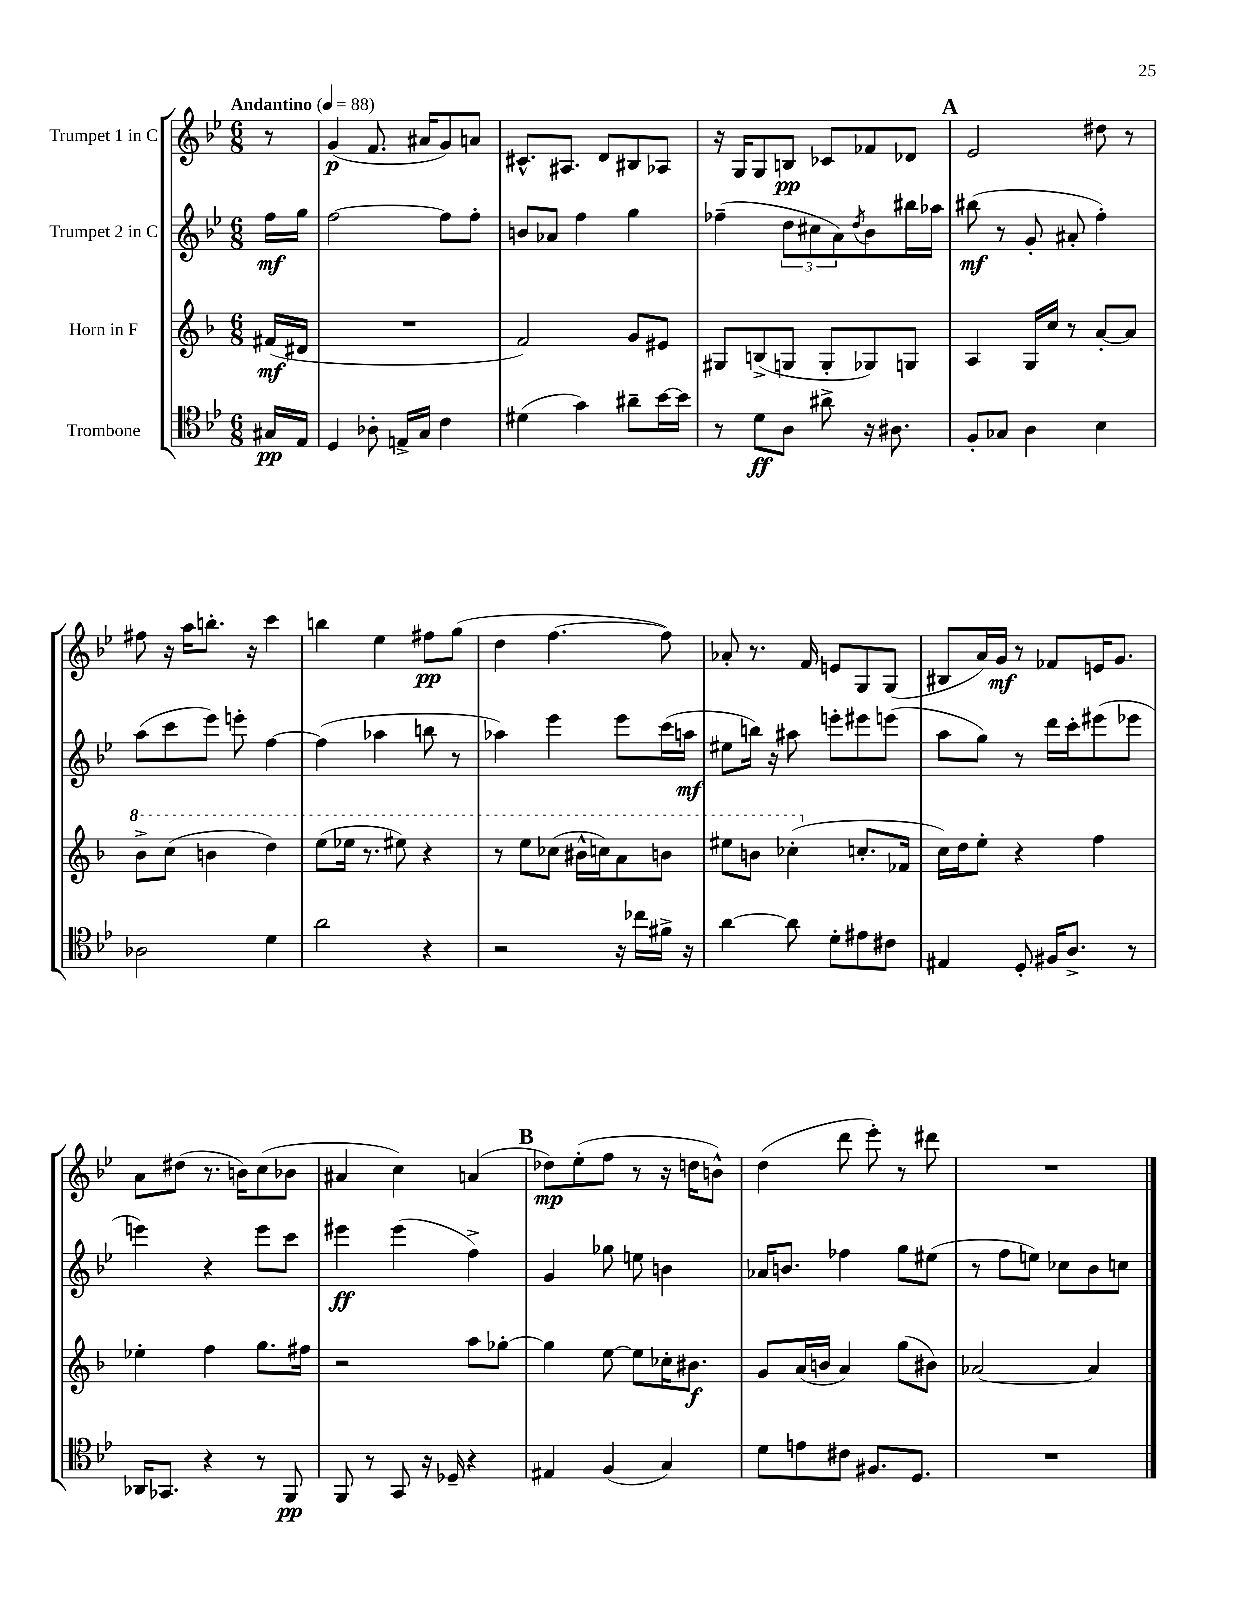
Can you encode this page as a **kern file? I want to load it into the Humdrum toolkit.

**kern	**kern	**kern	**kern
*staff4	*staff3	*staff2	*staff1
*clefC4	*clefG2	*clefG2	*clefG2
*k[b-e-]	*k[b-]	*k[b-e-]	*k[b-e-]
*M6/8	*M6/8	*M6/8	*M6/8
*MM88	*MM88	*MM88	*MM88
16G#/LL	(16f#/LL	16ff\LL	8r
16E-/JJ	16d#/JJ	16gg\JJ	.
=	=	=	=
4D/	2.r	[2ff\	(4g/
8A-'\	.	.	8.f/
16E^/LL	.	.	.
16G/JJ	.	.	16a#/LK
4c\	.	8ff\]L	8g/)
.	.	8ff'\J	8a/J
=	=	=	=
(4d#\	2f/)	8b/L	8.c#^^/L
.	.	8a-/J	.
.	.	.	8.A#/J
4g\)	.	4ff\	.
.	.	.	8d/L
8a#~\L	8g/L	4gg\	8B#/
[16b-\L	8e#/J	.	8A-/J
16b-\]JJ	.	.	.
=	=	=	=
8r	8G#/L	(4ff-~\	16r
.	.	.	16G/LK
8d\L	(8B^/	.	8G/
8A\J	8G/J	12dd\L	8B/J
.	.	12cc#\	.
8a#^\	8G'/L	.	8c-/L
.	.	12a\)	.
.	.	8qdd/	.
16r	8G-/)	8b-\	8f-/
8.A#\	.	.	.
.	8G/J	16bb#\L	8d-/J
.	.	16aa-\JJ	.
=	=	=	=
8F'/L	4A/	(8bb#\	2e-/
8G-/J	.	8r	.
4A\	16G/LL	8g'/	.
.	16cc/JJ	.	.
.	8r	8a#'/	.
4B-\	[8a'/L	4ff'\)	8dd#\
.	8a/]J	.	8r
=	=	=	=
2A-\	8bb-^\L	(8aa\L	8ff#\
.	(8ccc\J	8ccc\	16r
.	.	.	16aa\LK
.	4bb\	8eee-\J)	8.bb'\J
.	.	8eee'\	.
.	.	.	16r
4d\	4ddd\)	[4ff\	4ccc\
=	=	=	=
2a\	(8eee\L	(4ff\]	4bb\
.	16eee-\Jk	.	.
.	8.r	.	.
.	.	4aa-\	4ee-\
.	8eee#\)	.	.
4r	4r	8bb\	8ff#\L
.	.	8r	(8gg\J
=	=	=	=
2r	8r	4aa-\)	4dd\
.	8eee\L	.	.
.	(8ccc-\J	4eee-\	[4.ff\
.	16bb#^^\LL	.	.
.	16ccc\J)	.	.
16r	8aa\	8eee-\L	.
16cc-\LL	.	.	.
16f#^\JJ	8bb\J	(16ccc\L	8ff\])
16r	.	16aa\JJ	.
=	=	=	=
[4a\	8eee#\L	8ee#\L	8a-'/
.	8bb\J	16bb\Jk)	8.r
.	.	16r	.
8a\]	(4ccc-'\	8aa#\	.
.	.	.	16f/
8d'\L	.	8eee'\L	8e/L
8e#\	8.cc'/L	8eee#\	8G/
8c#\J	.	(8eee\J	(8G/J
.	16f-/Jk	.	.
=	=	=	=
4E#/	16cc\LL)	8aa\L	8B#/L
.	16dd\J	.	.
.	8ee'\J	8gg\J)	16a/L)
.	.	.	16g/JJ
8D'/	4r	8r	8r
16F#/LK	.	16ddd\LL	8f-/L
8.A^/J	.	16ccc'\J	.
.	4ff\	(8eee#\	16e/K
.	.	.	8.g/J
8r	.	8eee-\J	.
=	=	=	=
16AA-/LK	4ee-'\	4eee\)	8a\L
8.GG-/J	.	.	.
.	.	.	(8dd#\J
4r	4ff\	4r	8.r
.	.	.	16b\LK)
8r	8.gg\L	8eee\L	(8cc\
8FF/	.	8ccc\J	8b-\J
.	16ff#\Jk	.	.
=	=	=	=
8FF/	2r	4eee#\	4a#/
8r	.	.	.
8GG/	.	(4eee#\	4cc\)
16r	.	.	.
16D-~/	.	.	.
4r	8aa\L	4ff^\)	(4a/
.	[8gg-'\J	.	.
=	=	=	=
4E#/	4gg-\]	4g/	8dd-\L)
.	.	.	(8ee-'\
(4F/	[8ee\	8gg-\	8ff\J
.	8ee\]L	8ee\	8r
4G/)	16cc-'\K	4b\	16r
.	8.b#\J	.	16dd\LK
.	.	.	8b^^\J)
=	=	=	=
8d\L	8g/L	16a-/LK	(4dd\
.	.	8.b/J	.
8e\	(16a/L	.	.
.	16b/JJ	.	.
8c#\J	4a/)	4ff-\	8ddd\
8.F#/L	.	.	8eee-'\)
.	(8gg\L	8gg\L	8r
8.D/J	.	.	.
.	8b#\J)	(8ee#\J	8ddd#\
=	=	=	=
2.r	[2a-/	8r	2.r
.	.	8ff\L	.
.	.	8ee\J)	.
.	.	8cc-\L	.
.	4a-/]	8b-\	.
.	.	8cc\J	.
==	==	==	==
*-	*-	*-	*-
